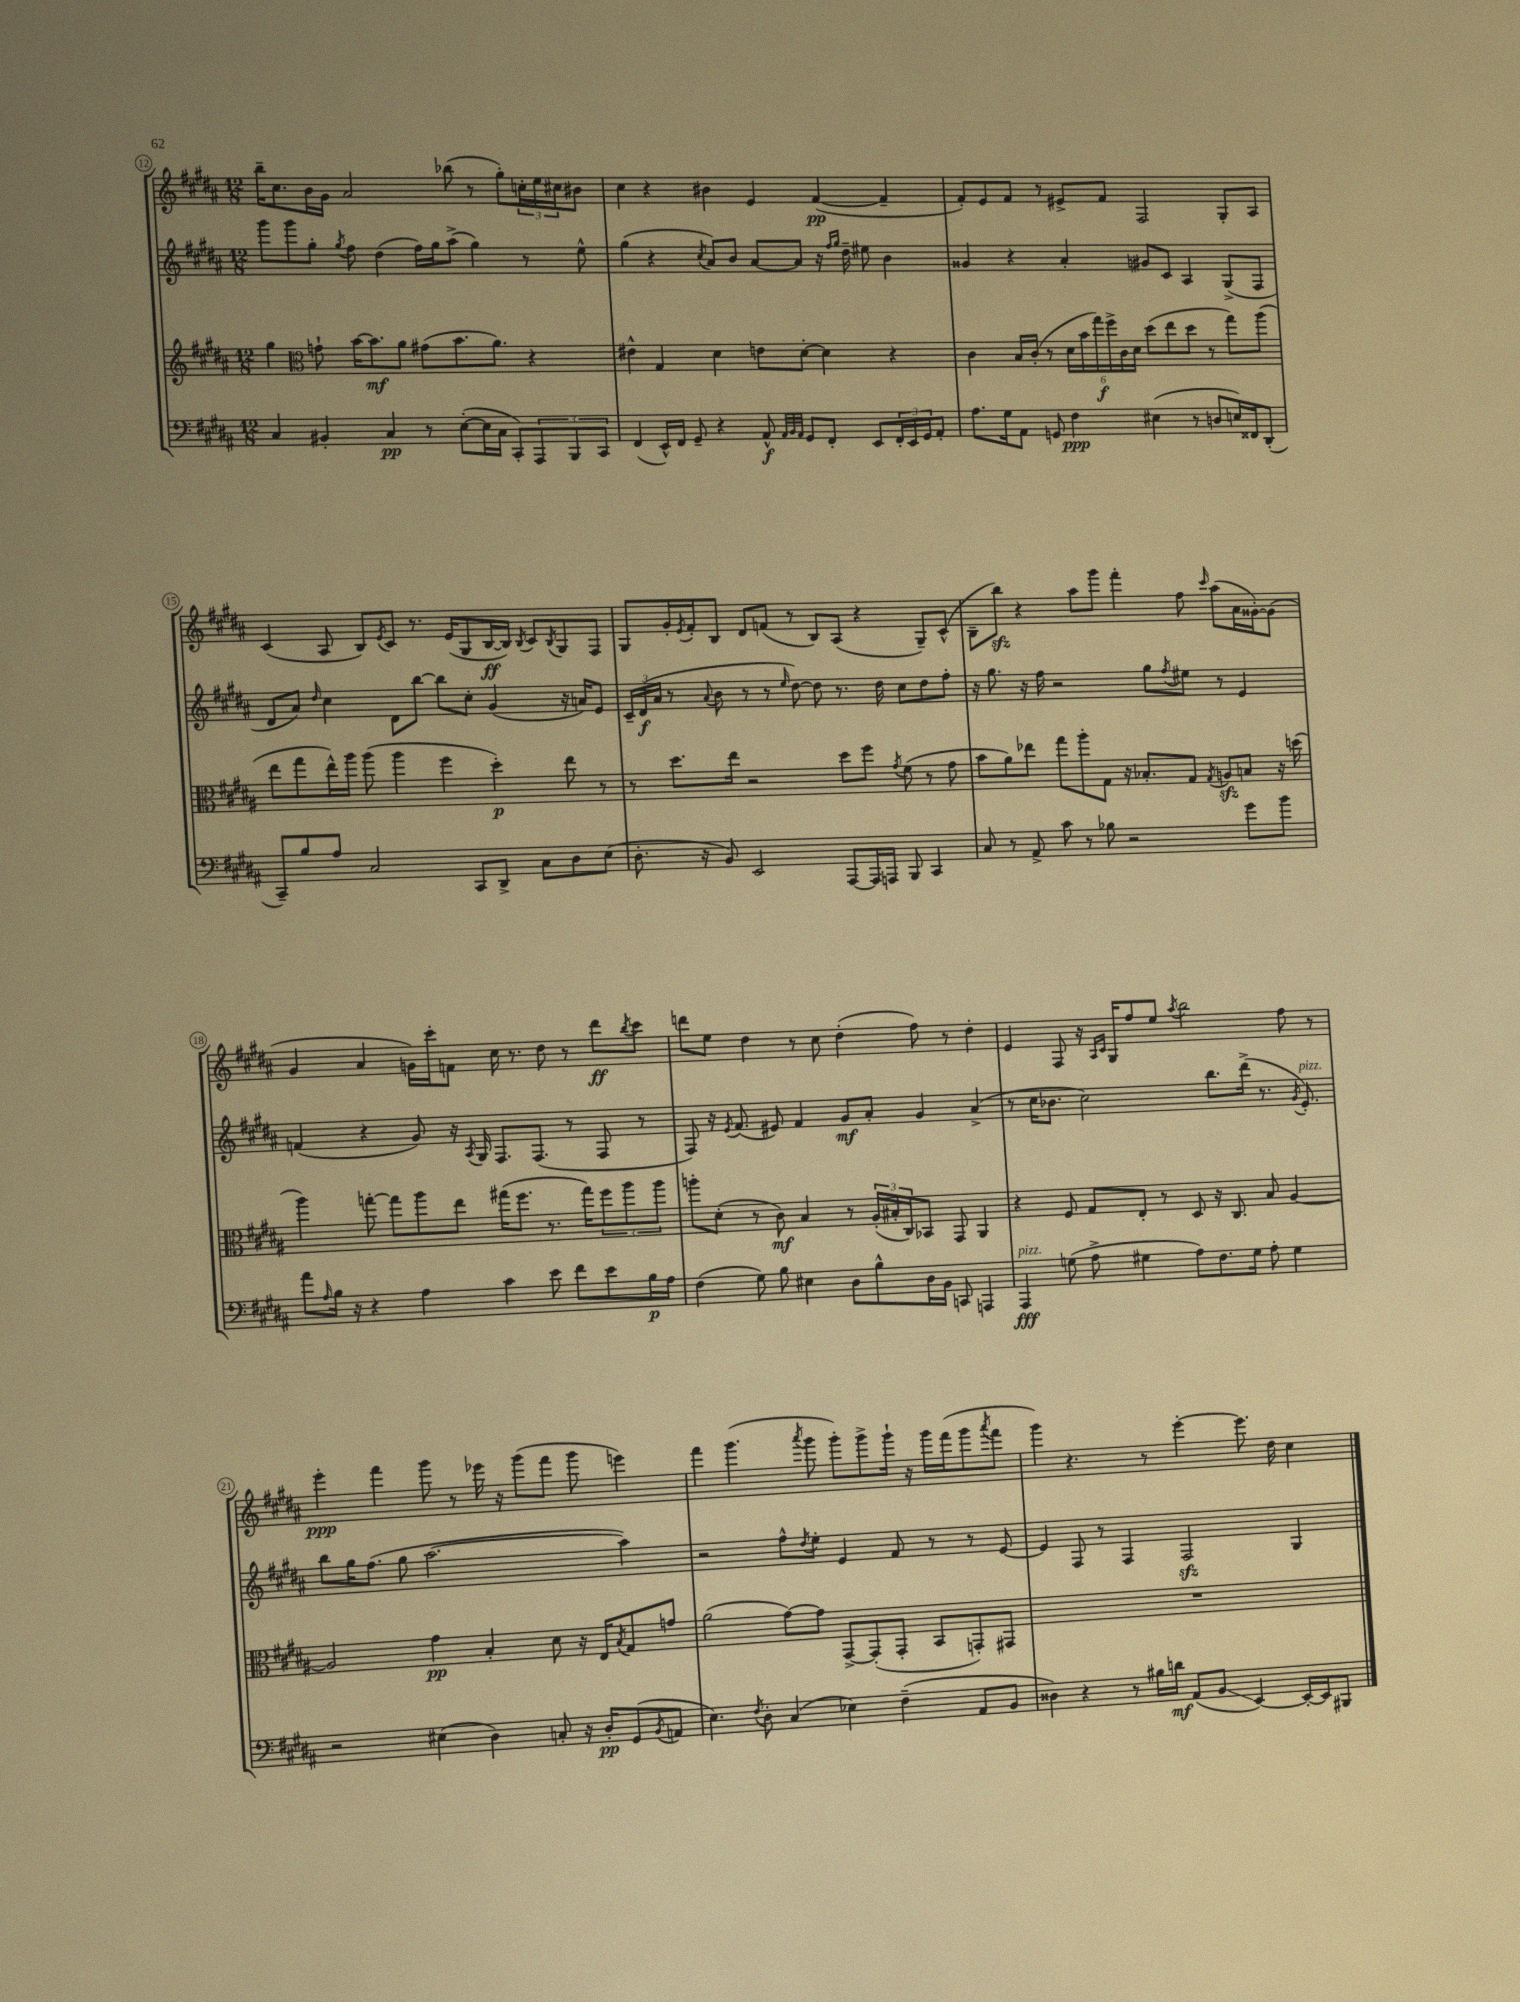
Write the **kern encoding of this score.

**kern	**kern	**kern	**kern
*staff4	*staff3	*staff2	*staff1
*clefF4	*clefG2	*clefG2	*clefG2
*k[f#c#g#d#a#]	*k[f#c#g#d#a#]	*k[f#c#g#d#a#]	*k[f#c#g#d#a#]
*M12/8	*M12/8	*M12/8	*M12/8
4C#	4gg#	8ggg#	16bb~
.	.	.	8.cc#
.	.	8ggg#	.
*	*clefC3	*	*
4BB#'	8g`	8gg#'	16b
.	.	.	16g#
.	.	8qgg#	.
.	[16b	8ff#	2a#
.	8.b]	.	.
4C#	.	(4dd#	.
.	8a#	.	.
8r	(8g#	16ff#)	.
.	.	16gg#	.
([8E'	8.b	(8aa#^	(8bb-
16E]	.	4gg#)	8r
16C#	8.a#)	.	.
8CC#')	.	.	8gg#')
12AAA#	4r	8r	24cc'
.	.	.	24ee
12BBB	.	.	24cc#
.	.	8ee^^	8b#
12CC#	.	.	.
=	=	=	=
(4FF#	4e#^^	(4gg#	4cc#
16EE^^)	4G#	4r	4r
16FF#	.	.	.
8GG#~	.	.	.
.	.	8qcc#	.
4r	4d#	8a#)	4b#
.	.	8b	.
8AA#^^	8e	[8a#	4e
32qqAA#	.	.	.
32qqBB	.	.	.
32qqAA#	.	.	.
8GG#	[8d#'	8a#]	.
8FF#'	4d#]	16r	([4f#
.	.	16qqff#	.
.	.	16qqgg#	.
.	.	16dd#~	.
8EE	.	8ee#	.
24FF#'	4r	4b	4f#~]
24EE	.	.	.
24GG#	.	.	.
8AA#'	.	.	.
=	=	=	=
8.A#	4c#	4g##	8f#')
.	.	.	8e
16G#	.	.	.
8AA#	16B	4r	8f#
.	(16c#'	.	.
8GG	8r	.	8r
4F#	24d#	4a#'	8e#^
.	24b	.	.
.	24gg#)	.	.
.	24ff#^	.	8f#
.	24c#	.	.
.	24d#	.	.
(4E#	(8dd#	8g#	2F#
.	8ee	8c#	.
8r	8dd#	4A#	.
8D	8r	.	.
16E)	8gg#)	(8G#^	8G#'
16FF##	.	.	.
(8DD#'	(8aa#	8F#	8A#
=	=	=	=
8CC#~)	8ee	8d#	(4c#
8B	8gg#	8a#)	.
.	.	16qqdd#	.
8A#	16ee^^)	4cc#	8A#
.	16aa#	.	.
2C#	(8aa#	.	8B)
.	.	.	8qe
.	4aa#	8d#	8c#
.	.	[8bb	8.r
.	4ff#	8bb]	.
.	.	.	(16e
8CC#	.	8cc#'	8G#
8DD#^	4dd#')	(4g#	[16B
.	.	.	16B])
.	.	.	8qB
8C#	.	.	8c#
.	.	.	8qB
8D#	8ee	16r	8G#
.	.	16a)	.
(8E	8r	8e	8F#
=	=	=	=
8.D#'	8r	24c#~	8G#
.	.	(24d#	.
.	.	24a#	.
.	8.dd#	8r	16g#'
.	.	.	8qe
16r	.	.	16f#'
.	.	8qqa#	.
8BB)	.	8b	8B
.	16ee	.	.
2EE	2r	8r	8d#
.	.	8r	(8f
.	.	16qqee	.
.	.	[8dd#)	8r
.	.	8dd#]	8B)
[8AAA#	8dd#	8.r	(8A#
16AAA#]	8ff#	.	4r
16AAA	.	16dd#	.
.	8qg#	.	.
8BBB	(8f#	8cc#	.
4CC#	8r	8dd#	8G#~)
.	8g#	8ff#'	(8c#^^
=	=	=	=
8C#	8b	16r	8B~
.	.	8.gg#	.
8r	8a#)	.	8bb)
8AA#^	8ee-	16r	4r
.	.	16ff#	.
8c#	8gg#	2r	.
8r	8aa#'	.	8aa#
8B-	8G#	.	8ggg#
2r	16r	.	4fff#'
.	8.B-'	.	.
.	.	8gg#	.
.	.	8qff#	.
.	8G#	8ee#	8ff#
.	8qG#	.	16qqccc#
.	8A	8r	(8aa#
8g#	8B	4e	16a#
.	.	.	[16g##')
8b	16r	.	(8g##]
.	(16dd	.	.
=	=	=	=
8a#	4aa#)	(4f	4g#
16qqA#	.	.	.
16B	.	.	.
16r	.	.	.
4r	[8gg'	4r	4a#
.	8gg]	.	.
4A#	8aa#	8g#)	16g)
.	.	.	16ccc#'
.	8ee	16r	8f
.	.	8qA#	.
.	.	16G#	.
4c#	(16gg#	8.F#	16cc#
.	8.ff#	.	8.r
.	.	(8.F#	.
8e	8.r	.	8dd#
8f#	.	8r	8r
.	16gg#)	.	.
8e	12ff#	8F#	8ddd#
.	12aa#	.	.
.	.	.	8qbb
16B	.	8r	8ccc#
.	12aa#	.	.
16A#	.	.	.
=	=	=	=
(4F#	8aa'	8F#)	8ddd
.	(8d#'	16r	8ee
.	.	8qe	.
.	.	(8.f#	.
8G#)	8r	.	4dd#
8B	8c#)	8e#)	.
4E#	4B	4f#	8r
.	.	.	8cc#
8D#	8r	8g#	(4dd#'
8B^^	(24A#'	8a#'	.
.	24B#'	.	.
.	24C#)	.	.
16D#	8BB-	4g#	8ff#)
16BB	.	.	.
8CC	8GG#	.	8r
4AAA	4AA#	(4a#^	4dd#'
=	=	=	=
4AAA#	4r	8r	4e
.	.	16cc#	.
.	.	8.b-	.
(8G	8F#	.	8F#
8A#^	8G#	2cc#)	16r
.	.	.	16qqA#
.	.	.	16qqc#
.	.	.	16G#
4G#	8E'	.	8ff#
.	8r	.	8ee
.	.	.	8qaa#
8A#)	8D#	.	2bb
8.F#	16r	8.bb	.
.	8.C#	.	.
16G#	.	(16ddd#^	.
8A#'	8B	8.r	.
4G#	[4A#	.	8ff#
.	.	8qg#	.
.	.	8.e')	.
.	.	.	8r
=	=	=	=
2r	2A#]	8bb	4eee'
.	.	16gg#	.
.	.	(8.ff#	.
.	.	.	4fff#
.	.	8gg#	.
(4E#	4g#	[2.aa#	8ggg#
.	.	.	8r
4D#)	4B'	.	16eee-
.	.	.	16r
.	.	.	(8ggg#
8C'	8d#	.	8fff#
16r	16r	.	8ggg#
16D#'	16E	.	.
.	8qB	.	.
(8GG#	8G#	4aa#])	4eee)
8qBB	.	.	.
8AA	8g	.	.
=	=	=	=
4.E)	(2a#	2r	4fff#
.	.	.	(4.ggg#
8qF#	.	.	.
8D#'	.	.	.
(4C#	[8g#)	8ff#^^	.
.	.	8qdd#	8qaaa#
.	8g#]	8ee'	8ggg#
4E-)	[8GG#^	4e	8ggg#')
.	(8GG#']	.	8ggg#^
(4F#~	8GG#'	8f#	16ggg#`
.	.	.	16r
.	8BB	8r	16ggg#
.	.	.	(16fff#
8AA#	8GG')	8r	8ggg#
.	.	.	8qaaa#
8BB	8GG#	[8e	8fff#
=	=	=	=
4D##)	1.r	4e]	4ggg#)
4r	.	8F#	4.r
.	.	8r	.
8r	.	4F#	.
16B#	.	.	8r
16d	.	.	.
(8AA#	.	2F#	[4eee'
8BB	.	.	.
[4EE)	.	.	8.eee]
.	.	.	16dd#
16EE'_	.	4G#	4cc#
16EE]	.	.	.
8BBB#	.	.	.
==	==	==	==
*-	*-	*-	*-
